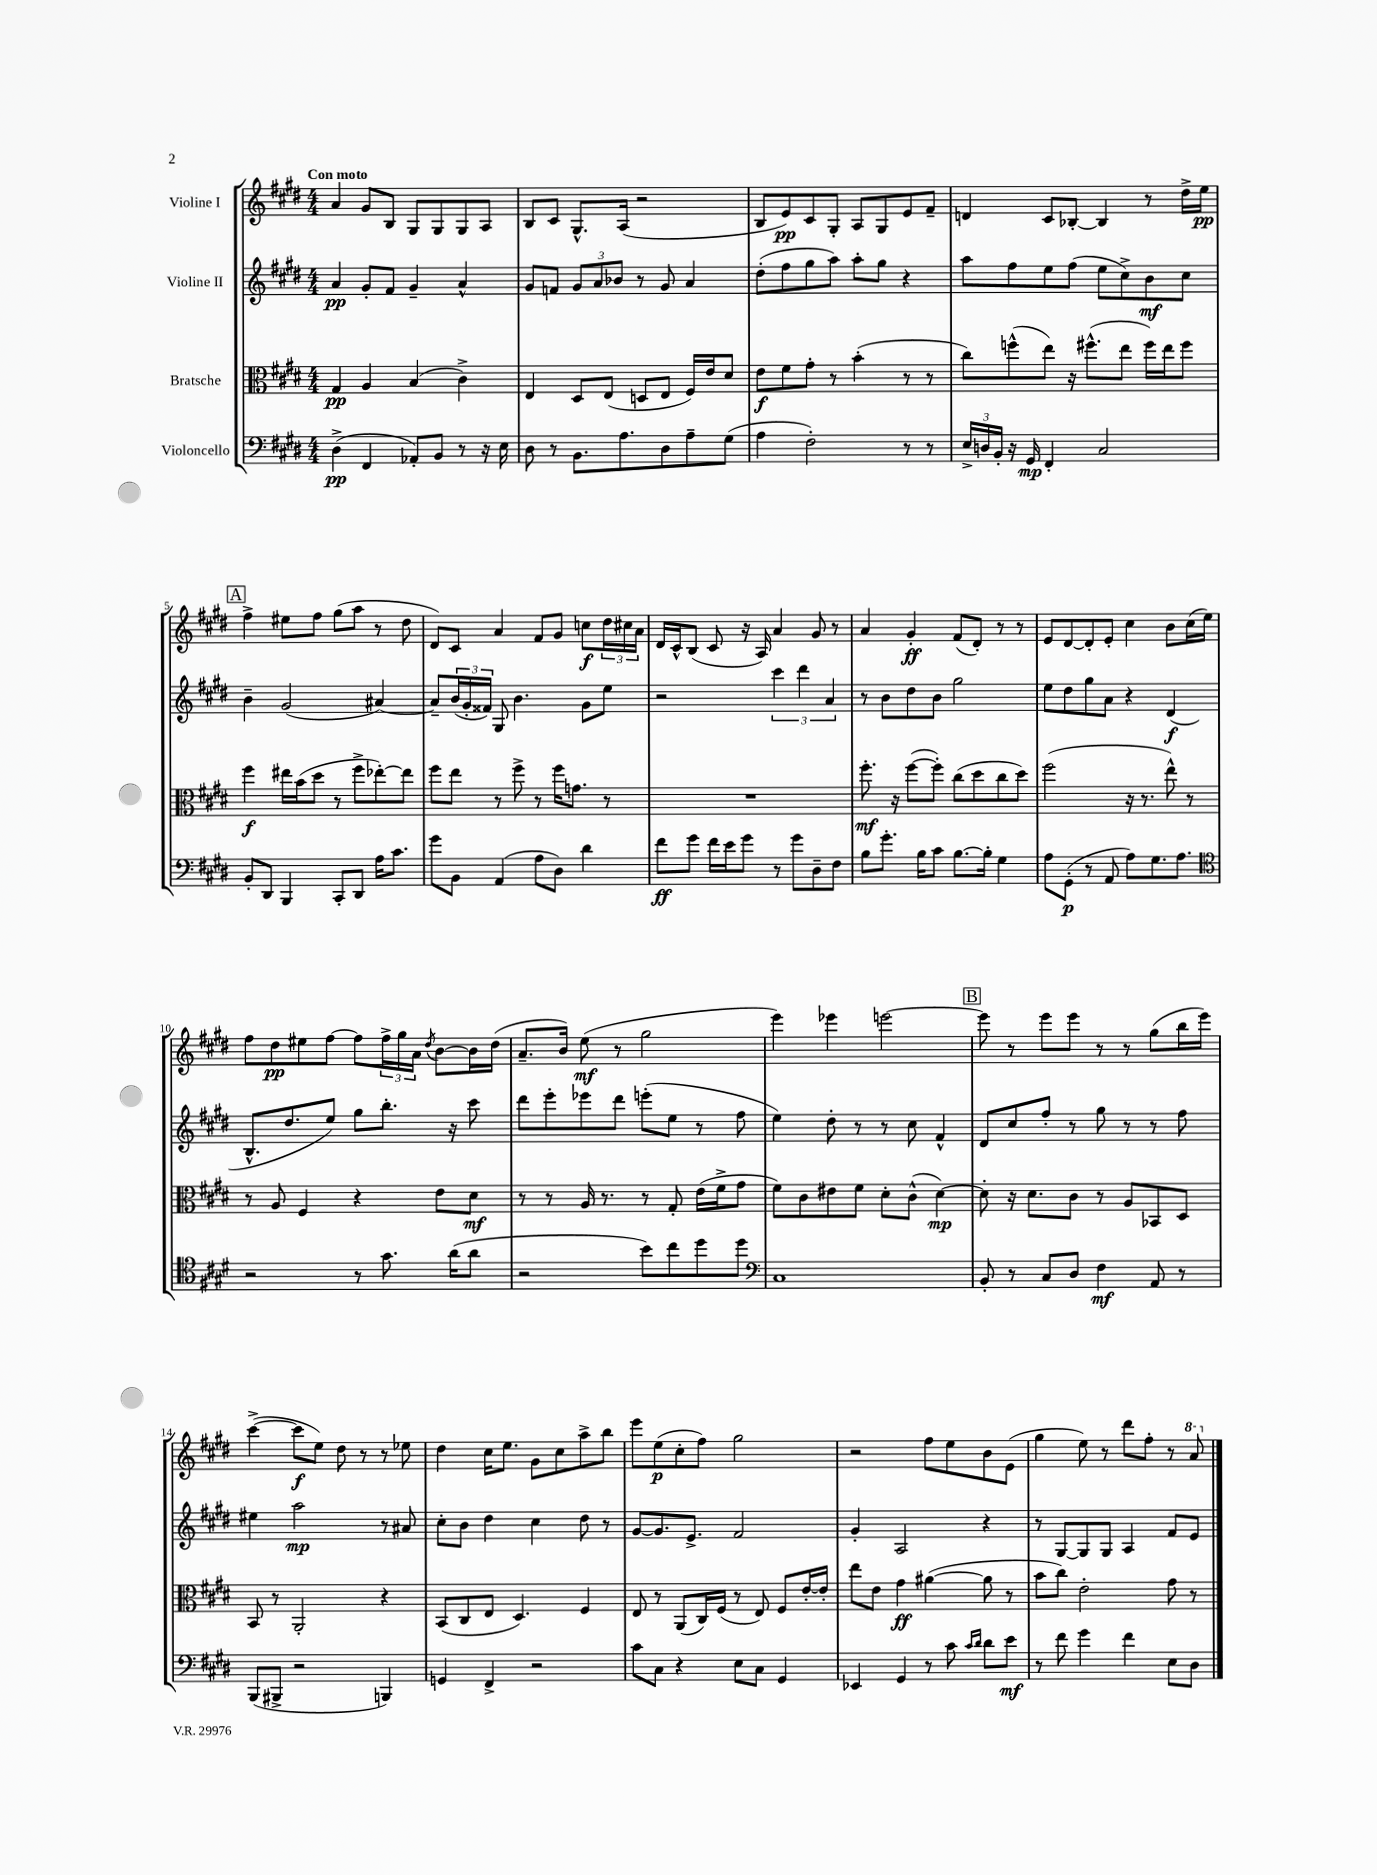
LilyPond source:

<<
\new StaffGroup <<
\new Staff = "s0" \with { instrumentName = "Violine I" } {
    \clef treble \key e \major \numericTimeSignature \time 4/4 \tempo "Con moto"
    a'4 gis'8 b8 gis8 gis8 gis8 a8 |
    b8 cis'8 gis8.-^ a16( r2 |
    b8 e'8\pp) cis'8 gis8-. a8 gis8 e'8 fis'8-- |
    d'4 cis'8 bes8~-. bes4 r8 dis''16-> e''16\pp |
    \mark \markup { \box "A" } fis''4-> eis''8 fis''8 gis''8( a''8 r8 dis''8 |
    dis'8) cis'8 a'4 fis'8 gis'8 c''8\f \tuplet 3/2 { dis''16 cis''16 a'16 } |
    dis'16 cis'16-^ b8( cis'8 r16 a16) a'4 gis'8 r8 |
    a'4 gis'4-.\ff fis'8( dis'8-.) r8 r8 |
    e'8 dis'8~ dis'8-. e'8-. cis''4 b'8 cis''16( e''16) |
    fis''8 dis''8\pp eis''8 fis''8~ fis''8 \tuplet 3/2 { fis''16-> gis''16 a'16 } \acciaccatura { dis''8 } b'8~ b'16 dis''16( |
    a'8.-- b'16) e''8\mf( r8 gis''2 |
    e'''4) ees'''4 e'''2~ |
    \mark \markup { \box "B" } e'''8 r8 e'''8 e'''8 r8 r8 gis''8( b''16 e'''16) |
    cis'''4~->( cis'''8\f e''8) dis''8 r8 r8 ees''8 |
    dis''4 cis''16 e''8. gis'8 cis''8 a''8-> b''8 |
    e'''8 e''8\p( cis''8-. fis''8) gis''2 |
    r2 fis''8 e''8 b'8 e'8( |
    gis''4 e''8) r8 dis'''8 fis''8-. r8 \ottava #1 a''8 \ottava #0 \bar "|." |
}
\new Staff = "s1" \with { instrumentName = "Violine II" } {
    \clef treble \key e \major \numericTimeSignature \time 4/4
    a'4\pp gis'8-. fis'8 gis'4-- a'4-^ |
    gis'8 f'8 \tuplet 3/2 { gis'8 a'8 bes'8 } r8 gis'8 a'4 |
    dis''8-.( fis''8 gis''8 a''8) a''8-. gis''8 r4 |
    a''8 fis''8 e''8 fis''8( e''8 cis''8->) b'8\mf cis''8 |
    \mark \markup { \box "A" } b'4-- gis'2( ais'4~) |
    ais'8-- \tuplet 3/2 { b'16( gis'16-. fisis'16) } gis8 b'4. gis'8 e''8 |
    r2 \tuplet 3/2 { cis'''4 dis'''4 a'4 } |
    r8 b'8 dis''8 b'8 gis''2 |
    e''8 dis''8 gis''8 a'8 r4 dis'4\f( |
    b8.-^ dis''8. e''8) gis''8 b''8.-. r16 cis'''8 |
    dis'''8 e'''8-. ees'''8 dis'''8 e'''8-.( e''8 r8 fis''8 |
    e''4) dis''8-. r8 r8 cis''8 fis'4-^ |
    \mark \markup { \box "B" } dis'8 cis''8 fis''8-. r8 gis''8 r8 r8 fis''8 |
    eis''4 a''2\mp r8 ais'8 |
    cis''8-. b'8 dis''4 cis''4 dis''8 r8 |
    gis'8~ gis'8. e'8.-> fis'2 |
    gis'4-. a2 r4 |
    r8 gis8~ gis8 gis8 a4 fis'8 e'8 \bar "|." |
}
\new Staff = "s2" \with { instrumentName = "Bratsche" } {
    \clef alto \key e \major \numericTimeSignature \time 4/4
    gis4\pp a4 b4( cis'4->) |
    e4 dis8 e8( d8 e8 fis16) e'16 dis'8 |
    e'8\f fis'8 gis'8-. r8 b'4-.( r8 r8 |
    cis''8) f''8-^( e''8) r16 fis''8.-^( e''8 fis''16) e''16 fis''8 |
    \mark \markup { \box "A" } fis''4\f eis''16 b'16( dis''8 r8 fis''8-> ees''8~-.) ees''8 |
    fis''8 e''8 r8 fis''8-> r8 fis''16 g'8. r8 |
    R1 |
    fis''8.-.\mf r16 fis''8~( fis''8-.) cis''8( dis''8 cis''8 dis''8) |
    fis''2( r16 r8. e''8-^) r8 |
    r8 a8 fis4 r4 e'8 dis'8\mf |
    r8 r8 a16 r8. r8 gis8-. e'16( fis'16-> gis'8 |
    fis'8) cis'8 eis'8 fis'8 dis'8-. cis'8-^( dis'4~\mp) |
    \mark \markup { \box "B" } dis'8-. r16 dis'8. cis'8 r8 a8 bes,8 dis8 |
    b,8 r8 a,2-. r4 |
    b,8( cis8 e8 dis4.) fis4 |
    e8 r8 a,8( cis16) fis16( r8 e8) fis8 e'16~-. e'16-. |
    e''8 e'8 gis'4\ff ais'4~( ais'8 r8 |
    b'8 cis''8) e'2-. gis'8 r8 \bar "|." |
}
\new Staff = "s3" \with { instrumentName = "Violoncello" } {
    \clef bass \key e \major \numericTimeSignature \time 4/4
    dis4->\pp( fis,4 aes,8-.) b,8 r8 r16 e16 |
    dis8 r8 b,8. a8. dis8 a8-- gis8( |
    a4 fis2-.) r8 r8 |
    \tuplet 3/2 { e16-> d16 b,16-. } r16 gis,16\mp fis,4-. cis2 |
    \mark \markup { \box "A" } b,8-. dis,8 b,,4 cis,8-. dis,8 a16 cis'8. |
    gis'8 b,8 a,4( a8 dis8) dis'4 |
    fis'8\ff gis'8 fis'16 e'16 gis'8 r8 gis'8 dis8-- fis8 |
    b8 gis'8.-. b16 cis'8 b8.~ b16-. gis4 |
    a8 gis,8-.\p( r8 a,8 a8) gis8. a8. |
    \clef tenor r2 r8 gis'8. a'16( a'8 |
    r2 b'8) cis''8 dis''8 dis''8 |
    \clef bass cis1 |
    \mark \markup { \box "B" } b,8-. r8 cis8 dis8 fis4\mf a,8 r8 |
    b,,8( bis,,8-> r2 b,,4) |
    g,4 fis,4-> r2 |
    cis'8 cis8 r4 e8 cis8 gis,4 |
    ees,4 gis,4 r8 cis'8 \grace { cis'16 dis'16 } dis'8 e'8\mf |
    r8 fis'8 gis'4 fis'4 e8 dis8 \bar "|." |
}
>>
>>
